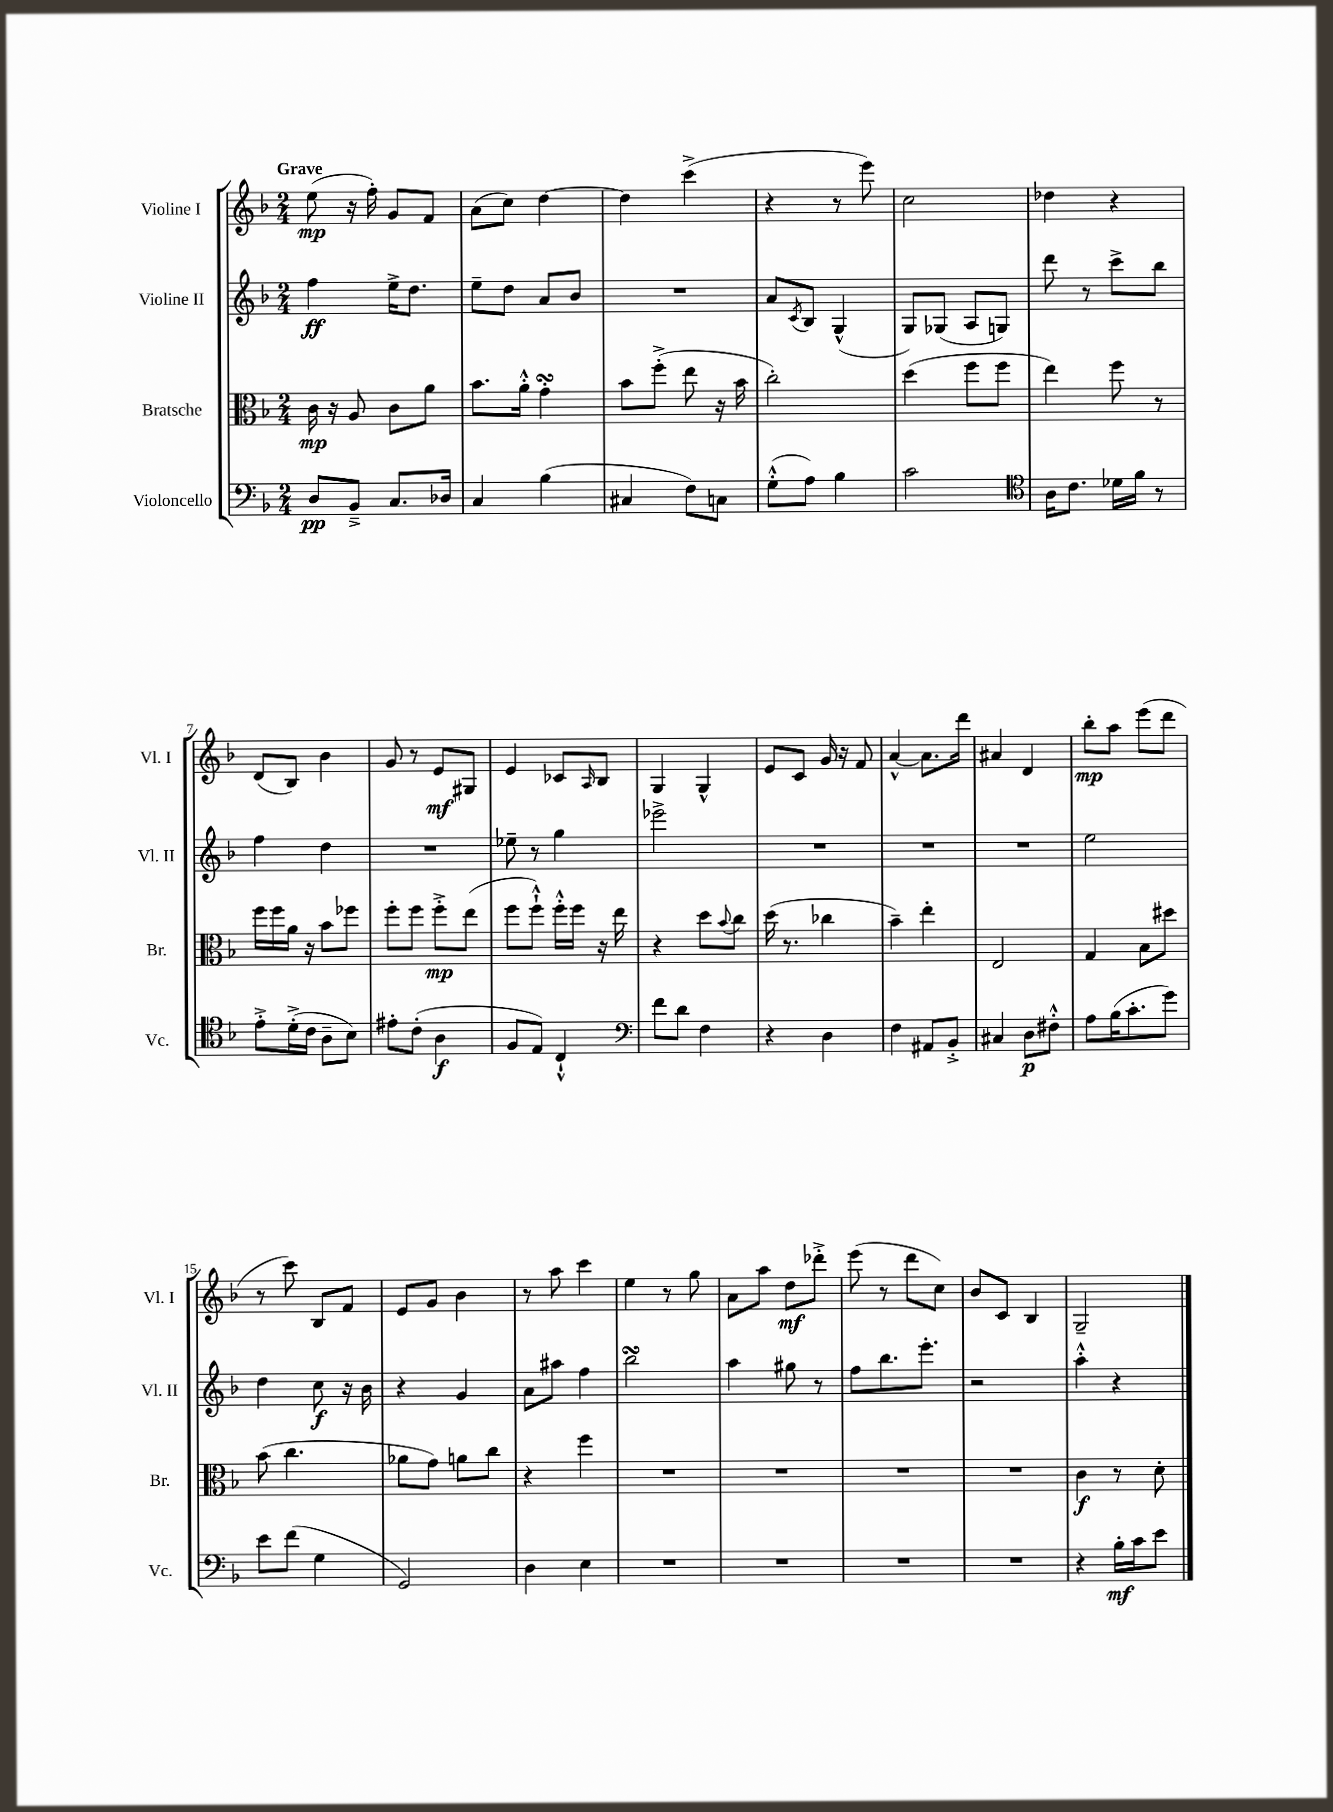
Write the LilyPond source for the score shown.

<<
\new StaffGroup <<
\new Staff = "s0" \with { instrumentName = "Violine I" shortInstrumentName = "Vl. I" } {
    \clef treble \key f \major \numericTimeSignature \time 2/4 \tempo "Grave"
    e''8\mp( r16 f''16-.) g'8 f'8 |
    a'8( c''8) d''4~ |
    d''4 c'''4->( |
    r4 r8 e'''8) |
    c''2 |
    des''4 r4 |
    d'8( bes8) bes'4 |
    g'8 r8 e'8\mf gis8 |
    e'4 ces'8 \grace { a16 } bes8 |
    g4 g4-^ |
    e'8 c'8 g'16 r16 f'8 |
    a'4~-^ a'8. d'''16 |
    ais'4 d'4 |
    bes''8-.\mp a''8 e'''8( d'''8 |
    r8 c'''8) bes8 f'8 |
    e'8 g'8 bes'4 |
    r8 a''8 c'''4 |
    e''4 r8 g''8 |
    a'8 a''8 d''8\mf des'''8-.-> |
    e'''8( r8 d'''8 c''8) |
    bes'8 c'8 bes4 |
    g2-- \bar "|." |
}
\new Staff = "s1" \with { instrumentName = "Violine II" shortInstrumentName = "Vl. II" } {
    \clef treble \key f \major \numericTimeSignature \time 2/4
    f''4\ff e''16-> d''8. |
    e''8-- d''8 a'8 bes'8 |
    R2 |
    a'8 \acciaccatura { c'8 } bes8 g4-^( |
    g8) ges8( a8 g8) |
    d'''8 r8 c'''8-> bes''8 |
    f''4 d''4 |
    R2 |
    ees''8-- r8 g''4 |
    ees'''2-> |
    R2 |
    R2 |
    R2 |
    e''2 |
    d''4 c''8\f r16 bes'16 |
    r4 g'4 |
    a'8 ais''8 f''4 |
    bes''2\turn |
    a''4 gis''8 r8 |
    f''8 bes''8. e'''8.-. |
    r2 |
    a''4-.-^ r4 \bar "|." |
}
\new Staff = "s2" \with { instrumentName = "Bratsche" shortInstrumentName = "Br." } {
    \clef alto \key f \major \numericTimeSignature \time 2/4
    c'16\mp r16 a8 c'8 a'8 |
    bes'8. a'16-.-^ g'4-.\turn |
    bes'8 f''8-.->( e''8 r16 bes'16 |
    c''2-.) |
    d''4( f''8 f''8 |
    e''4) f''8 r8 |
    f''16 f''16 a'16 r16 bes'8 fes''8 |
    f''8-. f''8 f''8-.->\mp e''8( |
    f''8 f''8-!-^) f''16-.-^ f''16 r16 e''16 |
    r4 d''8 \appoggiatura { bes'8 } c''8 |
    d''16( r8. ces''4 |
    bes'4--) e''4-. |
    e2 |
    g4 bes8 dis''8 |
    bes'8( c''4. |
    aes'8 g'8) a'8 c''8 |
    r4 f''4 |
    R2 |
    R2 |
    R2 |
    R2 |
    c'4\f r8 d'8-. \bar "|." |
}
\new Staff = "s3" \with { instrumentName = "Violoncello" shortInstrumentName = "Vc." } {
    \clef bass \key f \major \numericTimeSignature \time 2/4
    d8\pp bes,8---> c8. des16 |
    c4 bes4( |
    cis4 f8) c8 |
    g8-.-^( a8) bes4 |
    c'2 |
    \clef tenor a16 c'8. des'16 f'16 r8 |
    e'8-.-> d'16-.->( c'16 a8-- bes8) |
    eis'8-. c'8-.( a4\f |
    f8 e8) c4-!-^ |
    \clef bass f'8 d'8 f4 |
    r4 d4 |
    f4 ais,8 bes,8-.-> |
    cis4 d8\p fis8-.-^ |
    a8 bes16( c'8.-. g'8) |
    e'8 f'8( g4 |
    g,2) |
    d4 e4 |
    R2 |
    R2 |
    R2 |
    R2 |
    r4 bes16-.\mf c'16 e'8 \bar "|." |
}
>>
>>
